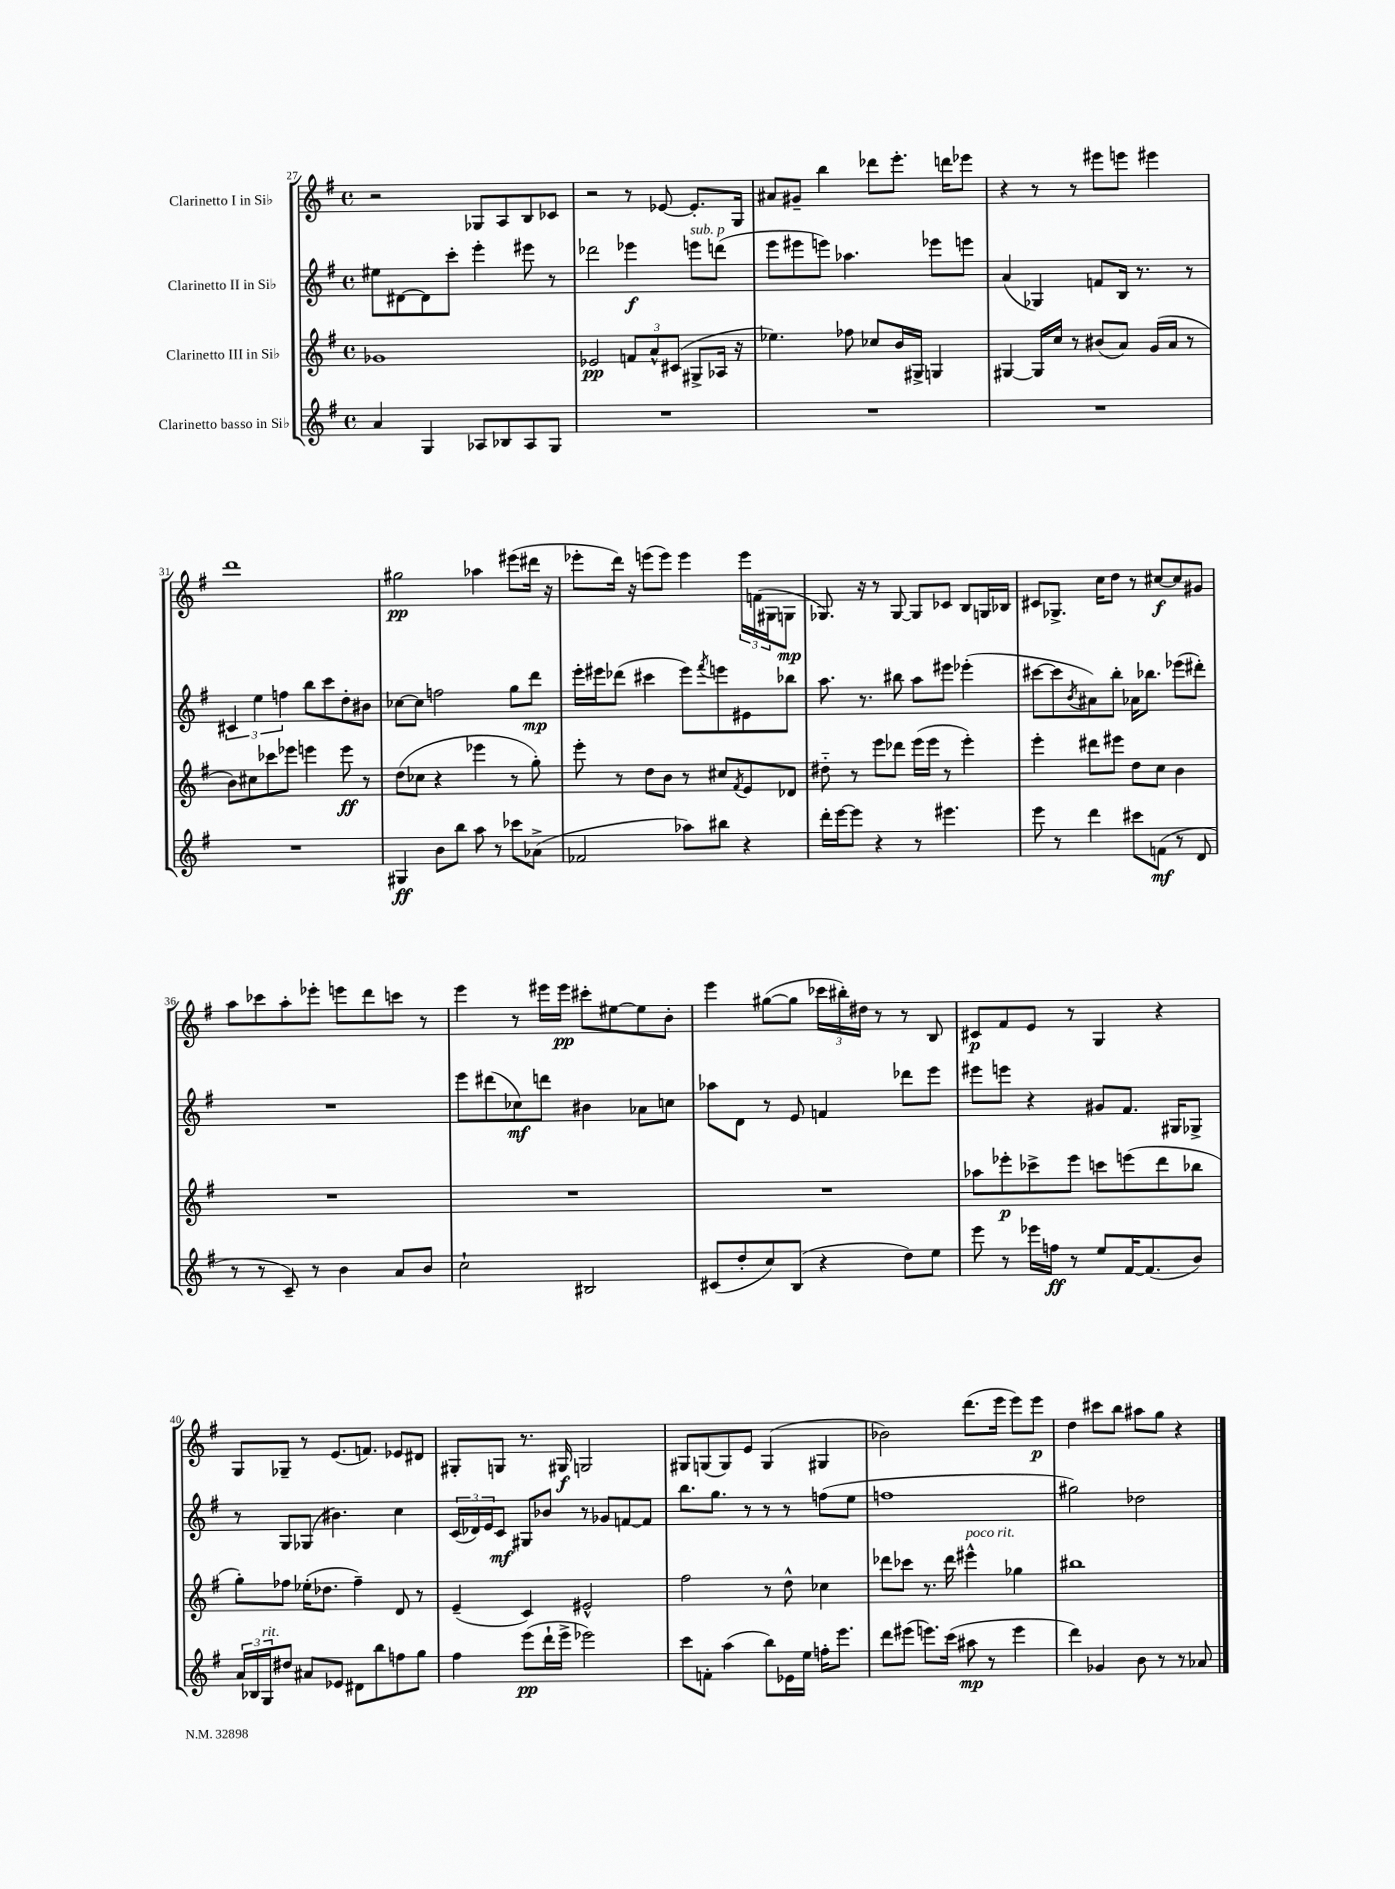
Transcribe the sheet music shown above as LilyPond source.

<<
\new StaffGroup <<
\new Staff = "s0" \with { instrumentName = "Clarinetto I in Sib" } {
    \clef treble \key g \major \defaultTimeSignature \time 4/4
    r2 ges8 a8 b8 ces'8 |
    r2 r8 ees'8~ ees'8.-. g16 |
    ais'8 gis'8-- b''4 des'''8 e'''8.-. d'''16 ees'''8 |
    r4 r8 r8 eis'''8 e'''8 eis'''4 |
    d'''1 |
    gis''2\pp aes''4 eis'''8( dis'''16 r16 |
    ees'''8-. d'''16) r16 e'''8( e'''8) e'''4 \tuplet 3/2 { e'''16 f'16( gis16 } g8\mp |
    ges8.) r16 r8 ges8~ ges8 ces'8 b8 g16 bes16 |
    cis'8 ges8.-> c''16 d''8 r8 cis''8~\f cis''8 gis'8 |
    a''8 ces'''8 a''8-. ees'''8-. e'''8 d'''8 c'''8 r8 |
    e'''4 r8 eis'''16 eis'''16\pp cis'''8-. eis''8~ eis''8 b'8-. |
    e'''4 gis''8~( gis''8 \tuplet 3/2 { ces'''16 bis''16-.) dis''16 } r8 r8 b8 |
    cis'8\p fis'8 e'8 r8 g4 r4 |
    g8 ges8-- r8 e'8.( f'8.) ees'8 dis'8 |
    gis8-. g8 r8. gis16\f g2 |
    gis8 g8( g8) e'8 g4( gis4 |
    bes'2) d'''8.( e'''16 e'''8) e'''8\p |
    d''4 cis'''8 b''8 ais''8 g''8 r4 \bar "|." |
}
\new Staff = "s1" \with { instrumentName = "Clarinetto II in Sib" } {
    \clef treble \key g \major \defaultTimeSignature \time 4/4
    eis''8 dis'8~ dis'8 c'''8-. e'''4-. eis'''8 r8 |
    des'''2 ees'''4\f e'''8^\markup { \italic "sub. p" } d'''8( |
    e'''8 eis'''8 e'''8) aes''4. ees'''8 e'''8 |
    a'4( ges4) f'8 b16 r8. r8 |
    \tuplet 3/2 { cis'4 e''4 f''4 } b''8 c'''8 d''8-. bis'8 |
    ces''8~ ces''8 f''2 g''8 d'''8\mp |
    e'''16-. eis'''16 des'''8( cis'''4 eis'''8) \acciaccatura { fis'''8 } e'''8 eis'8 bes''8 |
    a''8. r8. bis''8 a''8 eis'''8 ees'''4-.( |
    cis'''8~ cis'''8 \acciaccatura { b'8 } ais'8) b''8-. aes'16 bes''8. ees'''8( dis'''8-.) |
    R1 |
    e'''8 dis'''8( ces''8\mf) d'''8 bis'4 aes'8 c''8 |
    aes''8 d'8 r8 e'8 f'4 des'''8 e'''8 |
    eis'''8 e'''8 r4 gis'8 fis'8. gis16 ges8-> |
    r8 g8 ges8( bis'4.) c''4 |
    \tuplet 3/2 { c'16( des'16) e'16 } c'8\mf gis8 bes'8 r8 ges'8 f'8~ f'8 |
    b''8. g''8. r8 r8 r8 f''8( e''8 |
    f''1 |
    gis''2) des''2 \bar "|." |
}
\new Staff = "s2" \with { instrumentName = "Clarinetto III in Sib" } {
    \clef treble \key g \major \defaultTimeSignature \time 4/4
    ges'1 |
    ees'2\pp \tuplet 3/2 { f'8 a'8-^ cis'8( } gis8-> aes16 r16 |
    ees''4.) fes''8 ces''8 b'16 gis16-> g4 |
    gis4~ gis16 c''16 r8 bis'8( a'8) g'16( a'16 r8 |
    b'8) cis''8 ces'''8 ees'''8 e'''4 e'''8\ff r8 |
    d''8( ces''8 r4 ees'''4 r8 g''8-.) |
    e'''8-. r8 d''8 b'8 r8 cis''8 \acciaccatura { fis'8 } e'8 des'8 |
    dis''8-_ r8 e'''8 des'''8 e'''16( e'''16 r8 e'''4-.) |
    e'''4-. dis'''8 eis'''8 d''8 c''8 b'4 |
    R1 |
    R1 |
    R1 |
    aes''8 ees'''8-.\p ces'''8-> ees'''8 c'''8 e'''8( d'''8 bes''8 |
    g''8-.) fes''8 ees''16-.( des''8. fes''4--) d'8 r8 |
    e'4--( c'4) eis'2-^ |
    fis''2 r8 d''8-^ ces''4 |
    des'''8 ces'''8 r8. des'''16 eis'''4-^^\markup { \italic "poco rit." } ges''4 |
    bis''1 \bar "|." |
}
\new Staff = "s3" \with { instrumentName = "Clarinetto basso in Sib" } {
    \clef treble \key g \major \defaultTimeSignature \time 4/4
    a'4 g4 aes8 bes8 aes8 g8 |
    R1 |
    R1 |
    R1 |
    R1 |
    gis4\ff b'8 b''8 a''8 r8 ces'''8 aes'8->( |
    fes'2 aes''8) bis''8 r4 |
    d'''16-. e'''16~ e'''8 r4 r8 eis'''4. |
    e'''8 r8 d'''4 cis'''8 f'8\mf( r8 d'8 |
    r8 r8 c'8--) r8 b'4 a'8 b'8 |
    c''2-! bis2 |
    cis'8( d''8-. c''8) b8( r4 d''8) e''8 |
    e'''8 r8 ees'''16 f''16\ff r8 e''8 fis'16~ fis'8.( b'8) |
    \tuplet 3/2 { a'16 bes16 g16^\markup { \italic "rit." } } dis''8 ais'8 ees'8 dis'8 b''8 f''8 g''8 |
    fis''4 e'''8\pp( d'''16-! e'''16-> ees'''2) |
    c'''8 f'8-. a''4( b''8) ees'16 e''16 f''16-. e'''8. |
    d'''8 eis'''8( e'''8.) c'''16( ais''8\mp r8 e'''4 |
    d'''4) ges'4 b'8 r8 r8 aes'8 \bar "|." |
}
>>
>>
\layout { \context { \Score currentBarNumber = #27 } }
